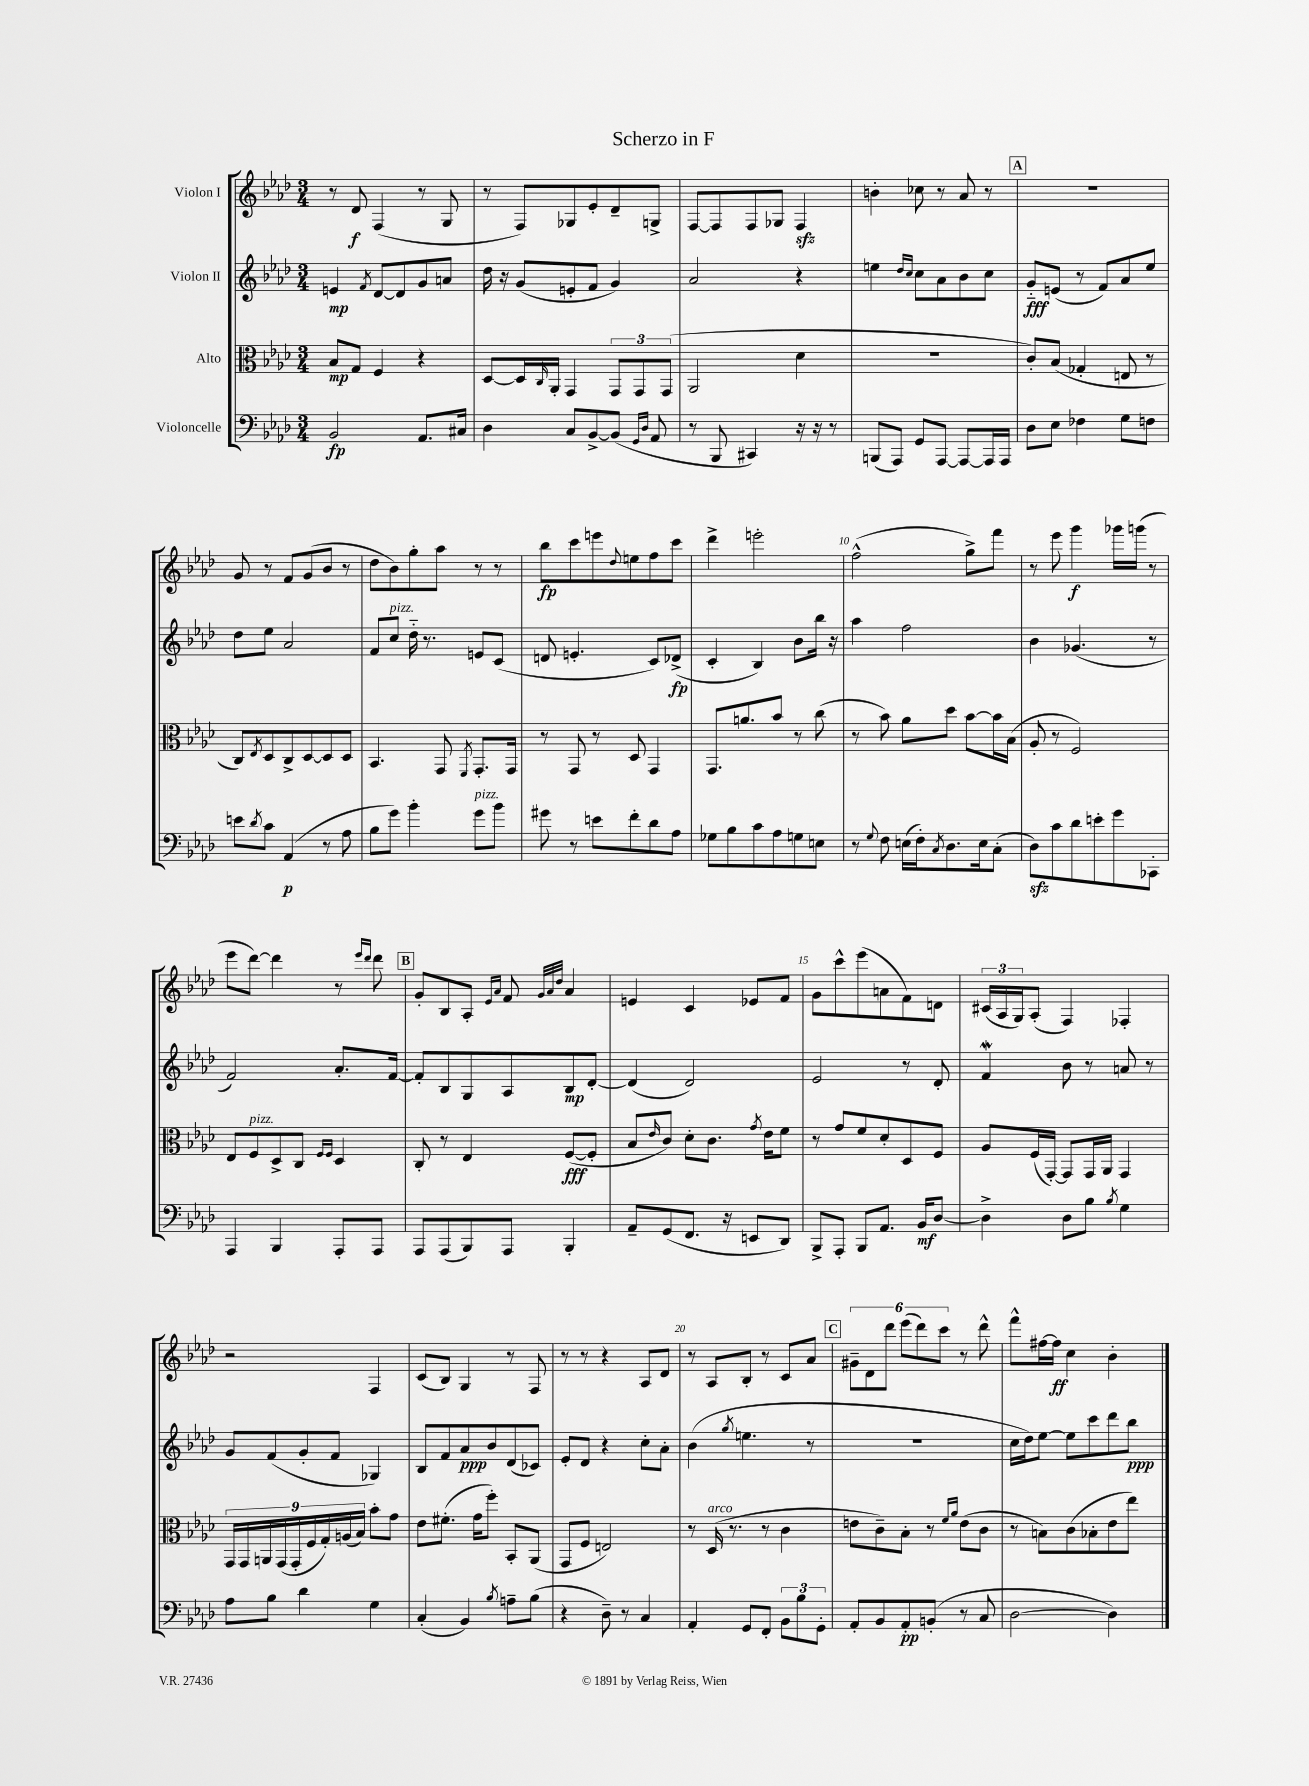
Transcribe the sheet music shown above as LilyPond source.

\header { title = "Scherzo in F" }
<<
\new StaffGroup <<
\new Staff = "s0" \with { instrumentName = "Violon I" } {
    \clef treble \key aes \major \numericTimeSignature \time 3/4
    r8 des'8\f f4( r8 g8 |
    r8 f8) ges8 ees'8-. des'8-- g8-> |
    f8~ f8 f8 ges8 f4\sfz |
    b'4-. ces''8 r8 aes'8 r8 |
    \mark \markup { \box "A" } R2. |
    g'8 r8 f'8 g'8( bes'8 r8 |
    des''8 bes'8) g''8-. aes''8 r8 r8 |
    bes''8\fp c'''8 e'''8 \appoggiatura { des''8 } e''8 f''8 c'''8 |
    des'''4-> e'''2-. |
    f''2-^( g''8->) f'''8 |
    r8 ees'''8 g'''4\f ges'''16 g'''16( r8 |
    ees'''8 des'''8~) des'''4 r8 \grace { ees'''16 des'''16 } des'''8 |
    \mark \markup { \box "B" } g'8-. bes8 aes8-. \grace { ees'16 aes'16 } f'8 \grace { g'32 aes'32 des''32 } aes'4 |
    e'4 c'4 ees'8 f'8 |
    g'8 c'''8-^ ees'''8( a'8 f'8) d'8 |
    \tuplet 3/2 { cis'16( aes16 g16) } aes8-.( f4) fes4-. |
    r2 f4 |
    c'8( bes8) g4 r8 f8 |
    r8 r8 r4 aes8 des'8 |
    r8 aes8 bes8-. r8 c'8 aes'8 |
    \mark \markup { \box "C" } \tuplet 6/4 { gis'8-- des'8 des'''8 ees'''8( des'''8) c'''8 } r8 des'''8-^ |
    f'''8-^ fis''16~ fis''16\ff c''4 bes'4-. \bar "|." |
}
\new Staff = "s1" \with { instrumentName = "Violon II" } {
    \clef treble \key aes \major \numericTimeSignature \time 3/4
    e'4\mp \acciaccatura { f'8 } des'8~ des'8 g'8 a'8 |
    des''16 r16 g'8( e'8-. f'8 g'4) |
    aes'2 r4 |
    e''4 \grace { des''16 c''16 } c''8 aes'8 bes'8 c''8 |
    \mark \markup { \box "A" } g'8-_\fff e'8( r8 f'8) aes'8 ees''8 |
    des''8 ees''8 aes'2 |
    f'8 c''8^\markup { \italic "pizz." } des''16-_ r8. e'8 c'8( |
    d'8 e'4.-. c'8) des'8->\fp( |
    c'4-. bes4) bes'8 bes''16 r16 |
    aes''4 f''2 |
    bes'4 ges'4.( r8 |
    f'2) aes'8.-. f'16~ |
    \mark \markup { \box "B" } f'8-. bes8 g8 aes8 bes8\mp des'8~-. |
    des'4( des'2) |
    ees'2 r8 des'8-. |
    f'4\mordent bes'8 r8 a'8 r8 |
    g'8 f'8( g'8-. f'8 ges4) |
    bes8 f'8 aes'8\ppp bes'8 des'8( ces'8) |
    ees'8-. des'8 r4 c''8-. aes'8-. |
    bes'4( \acciaccatura { g''8 } e''4. r8 |
    \mark \markup { \box "C" } R2. |
    c''16 des''16) ees''8~ ees''8 c'''8 des'''8 bes''8\ppp \bar "|." |
}
\new Staff = "s2" \with { instrumentName = "Alto" } {
    \clef alto \key aes \major \numericTimeSignature \time 3/4
    bes8\mp g8 f4 r4 |
    des8~ des16 \grace { c16 } aes,16-. g,4 \tuplet 3/2 { g,8 g,8 g,8( } |
    aes,2 des'4 |
    R2. |
    \mark \markup { \box "A" } c'8-.) bes8( ges4-. e8 r8 |
    c8) \acciaccatura { ees8 } des8 c8-> des8~ des8 des8 |
    bes,4. g,8 \acciaccatura { f,8 } g,8.-. g,16 |
    r8 g,8 r8 des8 g,4 |
    g,8. a'8. bes'8 r8 c''8( |
    r8 bes'8) aes'8 des''8 bes'8~ bes'16 bes16( |
    aes8-. r8 f2) |
    ees8 f8^\markup { \italic "pizz." } des8-> c8 \grace { f16 f16 } des4 |
    \mark \markup { \box "B" } c8-. r8 ees4 f8~\fff( f8-. |
    bes8 \grace { ees'16 } c'8) des'8-. c'8. \acciaccatura { g'8 } ees'16 f'8 |
    r8 g'8 f'8 des'8-. des8 f8 |
    aes8 f16( g,16~-.) g,8 g,16 aes,16 g,4 |
    \tuplet 9/8 { g,16 g,16 a,16 g,16( g,16-. f16 g16-.) a16( bes16) } bes'8-. g'8 |
    ees'8 fis'8.-.( g'16 f''8-.) bes,8-. aes,8( |
    g,8 f8 e2) |
    r8 des16^\markup { \italic "arco" }( r8. r8 c'4 |
    \mark \markup { \box "C" } e'8 c'8--) bes8-. r8 \grace { f'16 aes'16 } e'8( c'8 |
    r8 b8) c'8( bes8-. ees'8 ees''8) \bar "|." |
}
\new Staff = "s3" \with { instrumentName = "Violoncelle" } {
    \clef bass \key aes \major \numericTimeSignature \time 3/4
    bes,2\fp aes,8. cis16 |
    des4 c8 bes,8~-> bes,8( \grace { g,16 des16 } aes,8 |
    r8 bes,,8 cis,4) r16 r16 r8 |
    b,,8( aes,,8) g,8 aes,,8~ aes,,8~ aes,,16 aes,,16 |
    \mark \markup { \box "A" } des8 ees8 fes4 g8 f8 |
    e'8 \acciaccatura { des'8 } c'8 aes,4\p( r8 aes8 |
    bes8 g'8) bes'4-. g'8^\markup { \italic "pizz." } bes'8 |
    gis'8 r8 e'8 f'8-. des'8 aes8 |
    ges8 bes8 c'8 aes8 g8 e8 |
    r8 \appoggiatura { g8 } f8 e16( f16-.) \acciaccatura { c8 } des8. e16 c8-.( |
    des8\sfz) c'8 des'8 e'8-. g'8 ces,8-. |
    aes,,4 bes,,4 aes,,8-. aes,,8 |
    \mark \markup { \box "B" } aes,,8 aes,,8( bes,,8) aes,,8 bes,,4-. |
    aes,8-- g,8( f,8. r16 e,8 des,8) |
    bes,,8-> aes,,8-. bes,,8 aes,8. bes,16\mf des8~ |
    des4-> des8 bes8 \acciaccatura { bes8 } g4 |
    aes8 bes8 des'4 g4 |
    c4-.( bes,4) \acciaccatura { bes8 } a8-- bes8( |
    r4 des8--) r8 c4 |
    aes,4-. g,8 f,8-. \tuplet 3/2 { bes,8 bes8 g,8-. } |
    \mark \markup { \box "C" } aes,8-. bes,8 aes,8-.\pp b,8-.( r8 c8 |
    des2~ des4) \bar "|." |
}
>>
>>
\layout { \context { \Score \override BarNumber.break-visibility = ##(#f #t #t) barNumberVisibility = #(every-nth-bar-number-visible 5) } }
